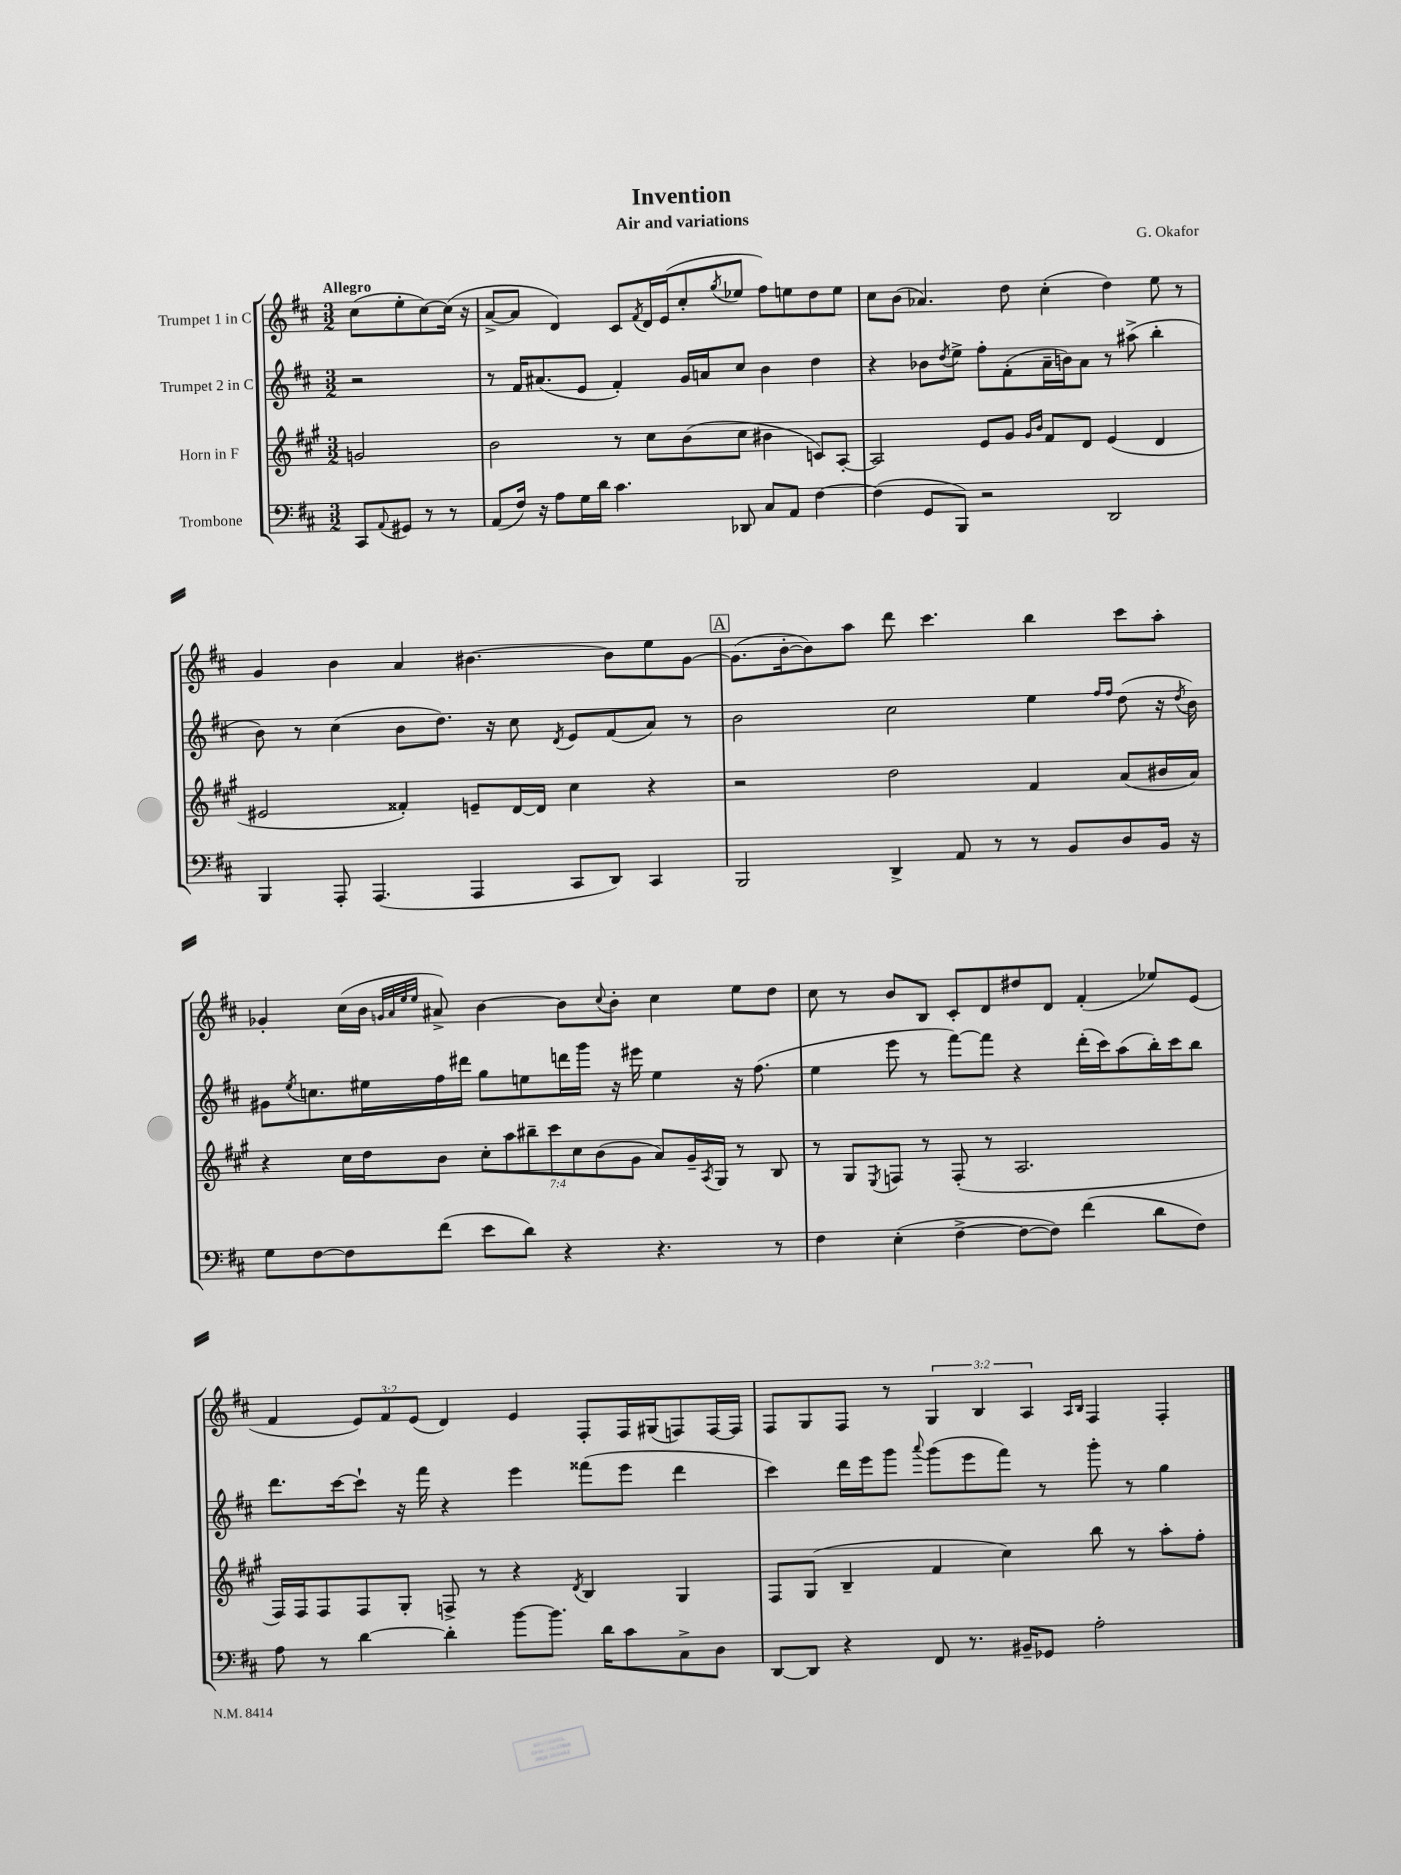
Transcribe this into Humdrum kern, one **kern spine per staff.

**kern	**kern	**kern	**kern
*part4	*part3	*part2	*part1
*staff4	*staff3	*staff2	*staff1
*I"Trombone	*I"Horn in F	*I"Trumpet 2 in C	*I"Trumpet 1 in C
*clefF4	*clefG2	*clefG2	*clefG2
*k[f#c#]	*k[f#c#g#]	*k[f#c#]	*k[f#c#]
*M3/2	*M3/2	*M3/2	*M3/2
=	=	=	=
!	!	!	!LO:TX:a:B:t=Allegro
8CC#/L	2gn/	2r	(8cc#\L
8qqAA/	.	.	.
8GG#X/J	.	.	8ee'\
8r	.	.	[8cc#\)
8r	.	.	(16cc#\Jk]
.	.	.	16r
=1	=1	=1	=1
(8AA/L	2b\	8r	[8a^/L
16F#/Jk)	.	16f#/KL	8a/J]
16r	.	(8.a#X/	.
8A\L	.	.	4d/)
16G\L	.	8e/J	.
16d\JJ	.	.	.
4.c#\	8r	4f#'/)	8c#/L
.	.	.	8qf#/
.	8cc#\L	.	16d/L
.	.	.	(16e/J
.	(8b\	16g/LL	8cc#'/
.	.	16an/J	.
.	.	.	8qgg/
8DD-X/	8cc#\J	8cc#/J	8ee-X/J
8C#/L	4b#X\	4b\	8ff#\L)
8AA/J	.	.	8een\
[4F#\	8cn/L)	4dd\	8dd\
.	[8A'/J	.	8ee\J
=2	=2	=2	=2
(4F#\]	2A/]	4r	8cc#\L
.	.	.	(8b\J
8GG/L	.	8b-X\L	4.a-X/)
.	.	8qdd/	.
8BBB/J)	.	8ee^\J	.
2r	8e/L	8ff#'\L	.
.	8g#/J	(8f#'\	8dd\
.	16qqg#/LL	.	.
.	16qqb/JJ	.	.
.	8f#/L	16a~\L	(4cc#'\
.	.	16bn\J)	.
.	8d/J	8a\J	.
2DD/	(4e/	8r	4dd\)
.	.	(8aa#X^\	.
.	4d/	4bb'\	8ee\
.	.	.	8r
!!LO:LB:g=z
=3	=3	=3	=3
4BBB/	2e#X/	8b\)	4g/
.	.	8r	.
8AAA'/	.	(4cc#\	4b\
(4.AAA/	.	.	.
.	4f##X'/)	8b\L	4a/
.	.	8.dd\J)	.
4AAA/	8en~/L	.	[4.b#X\
.	.	16r	.
.	[16d/L	8cc#\	.
.	16d/JJ]	.	.
.	.	8qd/	.
8CC#/L	4cc#\	8e/L	.
8DD/J)	.	(8f#/	8b#\L]
4CC#/	4r	8a/J)	8ee\
.	.	8r	[8g\J
!!LO:REH:place=s1:t=A
=4	=4	=4	=4
2BBB/	2r	2b\	(8.g\L]
.	.	.	[16b'\k
.	.	.	8b\])
.	.	.	8aa\J
4DD^/	2dd\	2cc#\	8ddd\
.	.	.	4.ccc#\
8AA/	.	.	.
8r	.	.	.
8r	4f#/	4ee\	4bb\
8BB/L	.	.	.
.	.	16qqff#/LL	.
.	.	16qqff#/JJ	.
8D/	(8a/L	(8dd\	8ccc#\L
16BB/Jk	16b#X/L	16r	8aa'\J
.	.	8qdd/	.
16r	16a/JJ)	16b\)	.
!!LO:LB:g=z
=5	=5	=5	=5
8G\L	4r	8g#X\L	4g-X'/
.	.	8qee/	.
[8F#\	.	8.ccn\	.
8F#\]	16cc#\LL	.	(16cc#\LL
.	16dd\J	16ee#X\L	16b\JJ
.	.	.	32qqgn/LLL
.	.	.	32qqa/
.	.	.	32qqee/
.	.	.	32qqee/JJJ
(8f#\J	8b\J	16ff#\	8a#X^/)
.	.	16ddd#X\JJ	.
8e\L	14cc#'\L	8gg\L	[4b\
.	14aa\	.	.
8d\J)	.	8een\	.
.	14bb#X~\	.	.
.	14ccc#\	.	.
4r	.	16dddn\L	8b\L]
.	14cc#\	.	.
.	.	16ggg\JJ	.
.	(14b\	.	.
.	.	.	8qqcc#/
.	.	16r	8b'\J
.	14g#\J	.	.
.	.	16eee#X\	.
4.r	8a/L)	4ee\	4cc#\
.	16g#~/L	.	.
.	8qA/	.	.
.	16G#/JJ	.	.
.	8r	16r	8ee\L
.	.	(8.ff#\	.
8r	8B/	.	8dd\J
=6	=6	=6	=6
4F#\	8r	4ee\	8cc#\
.	8G#/L	.	8r
.	8qE/	.	.
(4E'\	8Fn/J	8eee\	8b/L
.	8r	8r	8B/J
[4F#^\	(8F'/	[8fff#\L)	8c#'/L
.	8r	8fff#\J]	8d/
8F#\L_	2.A/	4r	8dd#X/
8F#\J])	.	.	8d/J
(4f#\	.	(16ddd'\LL	(4f#'/
.	.	16ccc#\J)	.
.	.	(8aa\	.
8d\L	.	16bb'\L)	8ee-X/L)
.	.	16ccc#\J	.
8F#\J)	.	8bb\J	(8e/J
!!LO:LB:g=z
=7	=7	=7	=7
8A\	16F#/LL)	8.ddd\L	4f#/
.	16F#/J	.	.
8r	8F#/	.	.
.	.	[16ccc#\k	.
[4d\	8F#/	8ccc#`\J]	12e/L)
.	.	.	12f#/
.	8G#'/J	16r	.
.	.	.	(12e/J
.	.	16fff#\	.
4d'\]	8Fn^/	4r	4d/)
.	8r	.	.
[8b\L	4r	4eee\	4e/
8.b\J]	.	.	.
.	8qd/	.	.
.	4B/	(8fff##X\L	8F#'/L
16d\KL	.	.	.
8c#\	.	8eee\J	16F#/L
.	.	.	(16G#X/J
8C#^\	4G#/	4ddd\	8Fn/)
8D\J	.	.	[16F/L
.	.	.	16F/JJ]
=8	=8	=8	=8
[8DD/L	8F#/L	4ccc#\)	8F#/L
8DD/J]	(8G#/J	.	8G/
4r	4B~/	16ddd\LL	8F#/J
.	.	16eee\J	.
.	.	8ggg\J	8r
.	.	8qqaaa/	.
8FF#/	4f#/	(8ggg\L	6G/
8.r	.	8eee\	.
.	.	.	6B/
.	4cc#\)	8fff#\J)	.
16BB#X~/KL	.	.	.
.	.	.	6A/
8GG-X/J	.	8r	.
.	.	.	16qqA/LL
.	.	.	16qqB/JJ
2A'\	8bb\	8ggg'\	4F#/
.	8r	8r	.
.	8aa'\L	4gg\	4F#'/
.	8ff#'\J	.	.
==	==	==	==
*-	*-	*-	*-
